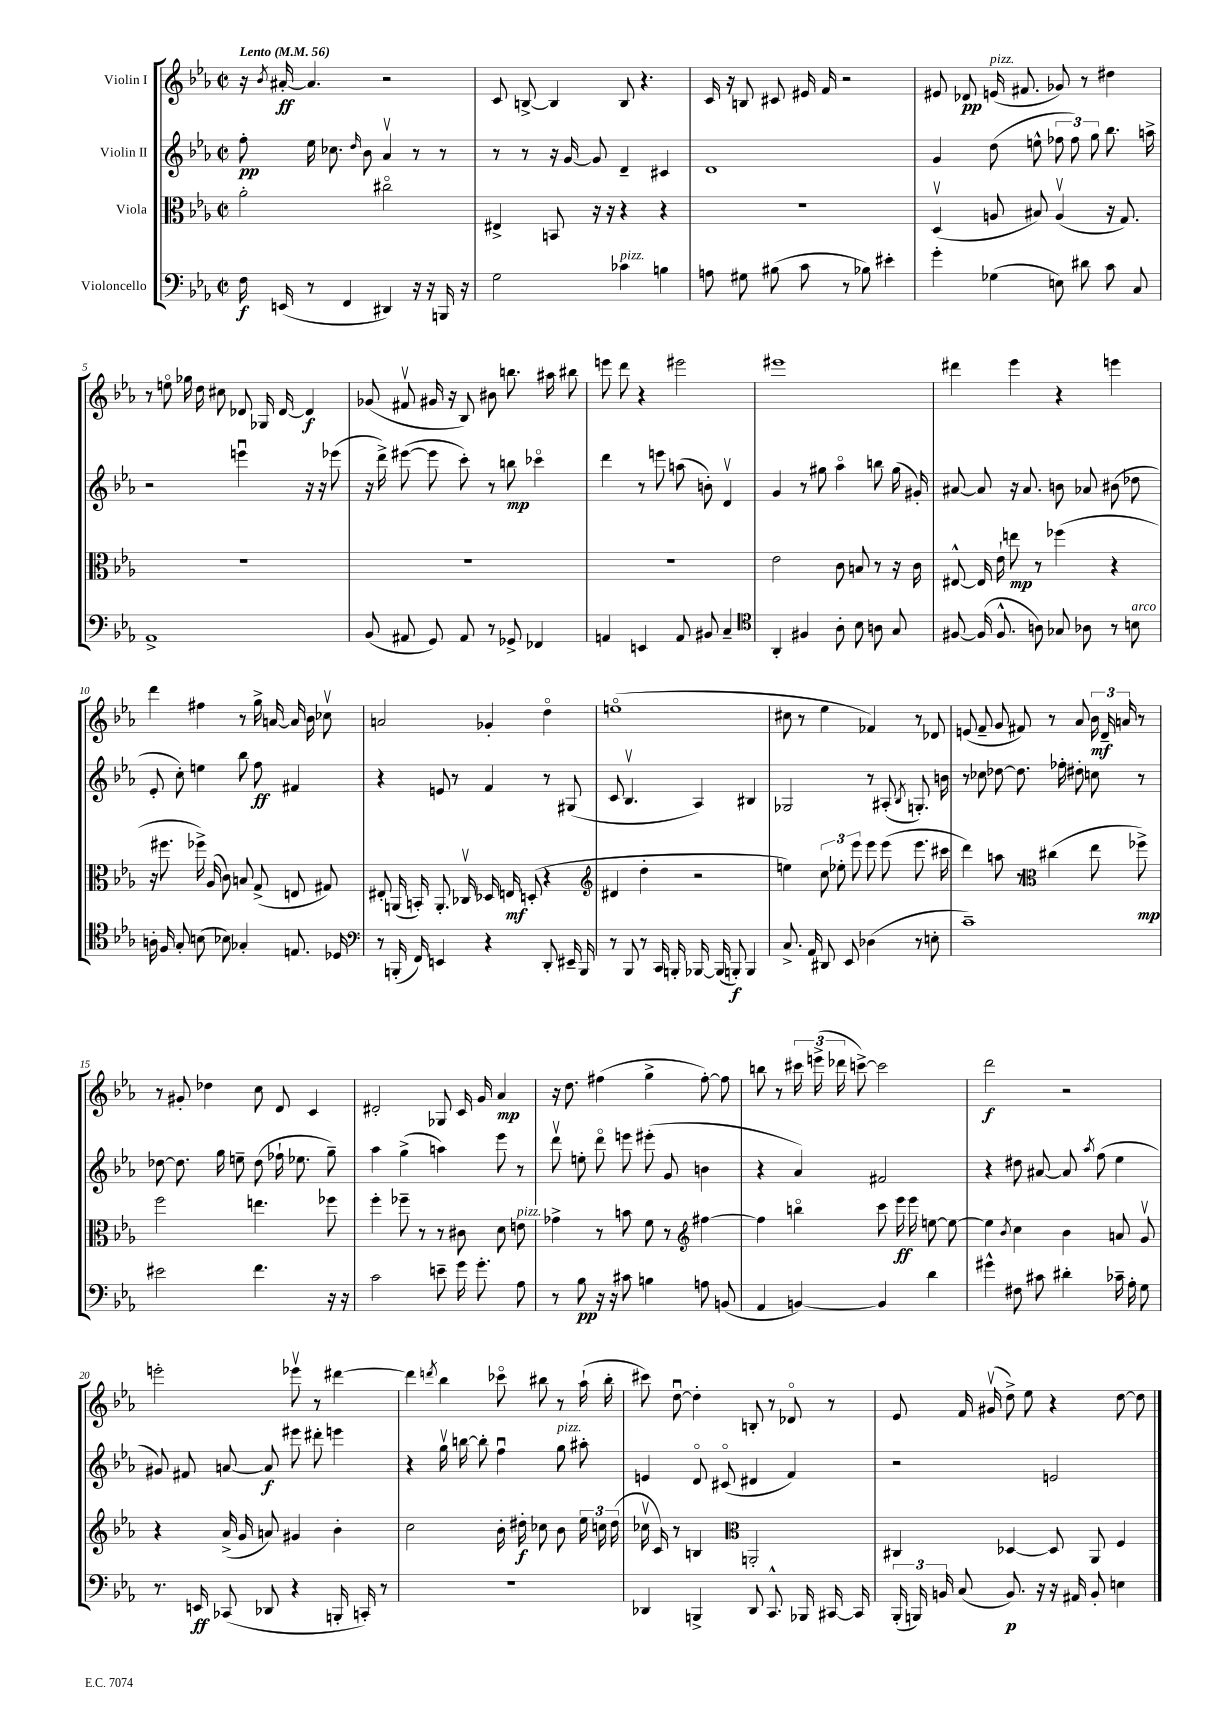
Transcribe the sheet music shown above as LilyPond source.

<<
\new StaffGroup <<
\new Staff = "s0" \with { instrumentName = "Violin I" } {
    \clef treble \key ees \major \defaultTimeSignature \time 2/2 \tempo "Lento" 4 = 56
    \autoBeamOff r16 \acciaccatura { bes'8 } ais'16~-.\ff ais'4. r2 |
    c'8 b8~-> b4 b8 r4. |
    c'16 r16 b8 cis'8 eis'16 f'16 r2 |
    eis'8 des'8\pp e'16^\markup { \italic "pizz." }( fis'8. ges'8) r8 dis''4 |
    r8 e''8\flageolet ges''16 d''16 cis''8 des'8 ges16 des'16~ des'4\f |
    ges'8( fis'8\upbow gis'16 r16 bes8) bis'8 b''8. ais''16 bis''8 |
    e'''8 d'''8 r4 eis'''2 |
    eis'''1 |
    dis'''4 ees'''4 r4 e'''4 |
    d'''4 fis''4 r8 g''16-> a'16~ a'16 bes'16 ces''8\upbow |
    a'2 ges'4-. d''4\flageolet |
    e''1\flageolet( |
    cis''8 r8 ees''4 fes'4) r8 des'8 |
    e'8( f'8-- g'8 fis'8) r8 aes'8 \tuplet 3/2 { bes'16\mf d'16-- a'16 } r8 |
    r8 gis'8-. des''4 c''8 d'8 c'4 |
    dis'2-. ges8 c'16 g'16 aes'4\mp |
    r16 d''8. fis''4( g''4-> fis''8~-.) fis''8 |
    b''8 r8 \tuplet 3/2 { cis'''16 e'''16->( des'''16 } c'''8~->) c'''2 |
    d'''2\f r2 |
    e'''2-. ees'''8\upbow r8 dis'''4~ |
    dis'''4 \acciaccatura { d'''8 } bes''4 ces'''8\flageolet bis''8 r8 aes''16-!( bis''16-. |
    cis'''8) d''8~\downbow d''4-. b8-. r8 des'8\flageolet r8 |
    ees'8 f'16 gis'16\upbow( d''8->) ees''8 r4 d''8~ d''8 \bar "|." |
}
\new Staff = "s1" \with { instrumentName = "Violin II" } {
    \clef treble \key ees \major \defaultTimeSignature \time 2/2
    \autoBeamOff f''8-.\pp ees''16 ces''8. \grace { d''16 } bes'8 aes'4\upbow r8 r8 |
    r8 r8 r16 g'16~ g'8 d'4-- cis'4 |
    d'1 |
    g'4 d''8( e''8-^ \tuplet 3/2 { fes''8 fes''8) g''8 } bes''8. a''16-> |
    r2 e'''4\downbow r16 r16 ees'''8( |
    r16 d'''16->) eis'''8~( eis'''8 c'''8-.) r8 b''8\mp ces'''4\flageolet |
    d'''4 r8 e'''8 a''8( b'8-.) d'4\upbow |
    g'4 r8 gis''8 aes''4\flageolet b''8 gis''16( gis'16-.) |
    ais'8~ ais'8 r16 ais'8. b'8 aes'8 bis'8( des''8 |
    ees'8-. c''8-.) e''4 bes''8 f''8\ff fis'4 |
    r4 e'8 r8 f'4 r8 gis8( |
    c'8 bes4.\upbow aes4) bis4 |
    ges2 r8 ais8-.( \acciaccatura { bes8 } g8.-.) b'16 |
    r8 ces''8 des''8~ des''8. fes''16-. dis''8-. c''8 r8 |
    des''8~ des''8. g''16 e''8-- des''8( fes''16-! ees''8. g''8--) |
    aes''4 g''4->( a''4) ees'''8 r8 |
    d'''8\upbow e''8-. d'''8\flageolet e'''8 eis'''8-.( g'8 b'4 |
    r4 aes'4) fis'2 |
    r4 dis''8 ais'8~ ais'8 \acciaccatura { aes''8 } f''8( ees''4 |
    gis'8) fis'8 a'8~ a'8\f eis'''8 dis'''8-. e'''4 |
    r4 g''16\upbow b''16~ b''8-. f''4\downbow g''8^\markup { \italic "pizz." } ais''8-. |
    e'4 d'8\flageolet cis'8\flageolet( dis'4 f'4) |
    r2 e'2 \bar "|." |
}
\new Staff = "s2" \with { instrumentName = "Viola" } {
    \clef alto \key ees \major \defaultTimeSignature \time 2/2
    \autoBeamOff aes'2-. cis''2\flageolet |
    eis4-> b,8 r16 r16 r4 r4 |
    R1 |
    d4\upbow( a8 bis8) a4\upbow( r16 g8.) |
    R1 |
    R1 |
    R1 |
    ees'2 c'8 b8 r8 r16 c'16 |
    eis8~-^ eis16 ees'16-! e''8\mp r8 fes''4( r4 |
    r16 fis''8. fes''16->) aes16( c'8) b8 g8->( e8 gis8) |
    eis8-. a,16( b,16-.) a,8.-. ces16\upbow des16 e16\mf d8-.( r4 |
    \clef treble dis'4 d''4-. r2 |
    e''4) \tuplet 3/2 { c''8 ees''8-. ees'''8 } ees'''8 ees'''8( ees'''8. cis'''16 |
    d'''4) a''8 r8 \clef alto cis''4( ees''8 fes''8->\mp) |
    f''2 e''4. fes''8 |
    f''4-. fes''8-- r8 r8 cis'8 d'8 e'8^\markup { \italic "pizz." } |
    ges'4-> r8 b'8 f'8 r8 \clef treble fis''4~ |
    fis''4 b''4\flageolet c'''8 ees'''16\ff ees'''16 e''8~ e''8~ |
    e''4 \acciaccatura { bes'8 } c''4 bes'4 a'8 g'8\upbow |
    r4 aes'16->( g'16 a'8) gis'4 bes'4-. |
    c''2 bes'16-. dis''16-.\f ces''8 bes'8 \tuplet 3/2 { ees''16 c''16 dis''16( } |
    ces''16\upbow c'16) r8 b4 \clef alto a,2-. |
    cis4 des4~ des8 aes,8 f4 \bar "|." |
}
\new Staff = "s3" \with { instrumentName = "Violoncello" } {
    \clef bass \key ees \major \defaultTimeSignature \time 2/2
    \autoBeamOff f16\f e,16( r8 f,4 dis,4) r16 r16 b,,16 r16 |
    g2 ces'4^\markup { \italic "pizz." } b4 |
    a8 gis8 bis8( c'8 r8 bes8) eis'4-. |
    g'4-. ges4( e8) dis'8 c'8 c8 |
    aes,1-> |
    bes,8( ais,8 g,8) ais,8 r8 ges,8-> fes,4 |
    a,4 e,4 a,8 bis,8 c4-- |
    \clef tenor aes,4-. fis4 aes8-. bes8 a8 g8 |
    fis8~ fis16( fis8.-^ a8) ges8 aes8 r8 b8^\markup { \italic "arco" } |
    a16-. f16 g8-. b8( bes8) ges4-. e8. des16 |
    \clef bass r8 b,,16-.( f,16) e,4 r4 d,8-. eis,16-- b,,16 |
    r8 bes,,8 r8 c,16 b,,16-. bes,,16~ bes,,16( b,,8-.\f) b,,4 |
    c8.-> aes,16 dis,8 ees,8 des4( r8 e8-. |
    c'1--) |
    eis'2 f'4. r16 r16 |
    c'2 e'8-- g'16 g'8.-. aes8 |
    r8 bes8\pp r16 r16 cis'8 b4 a8 b,8( |
    aes,4 b,4~) b,4 d'4 |
    gis'4-^ fis8 cis'8 dis'4-. ces'16-- aes16-. g8 |
    r8. e,16\ff ces,8( des,8 r4 b,,16-. c,16-.) r8 |
    r1 |
    des,4 b,,4-> des,8 c,8.-^ bes,,16 cis,16~ cis,16 |
    \tuplet 3/2 { bes,,16-.( b,,16) b,16 } c8( b,8.\p) r16 r16 ais,16 b,8-. e4 \bar "|." |
}
>>
>>
